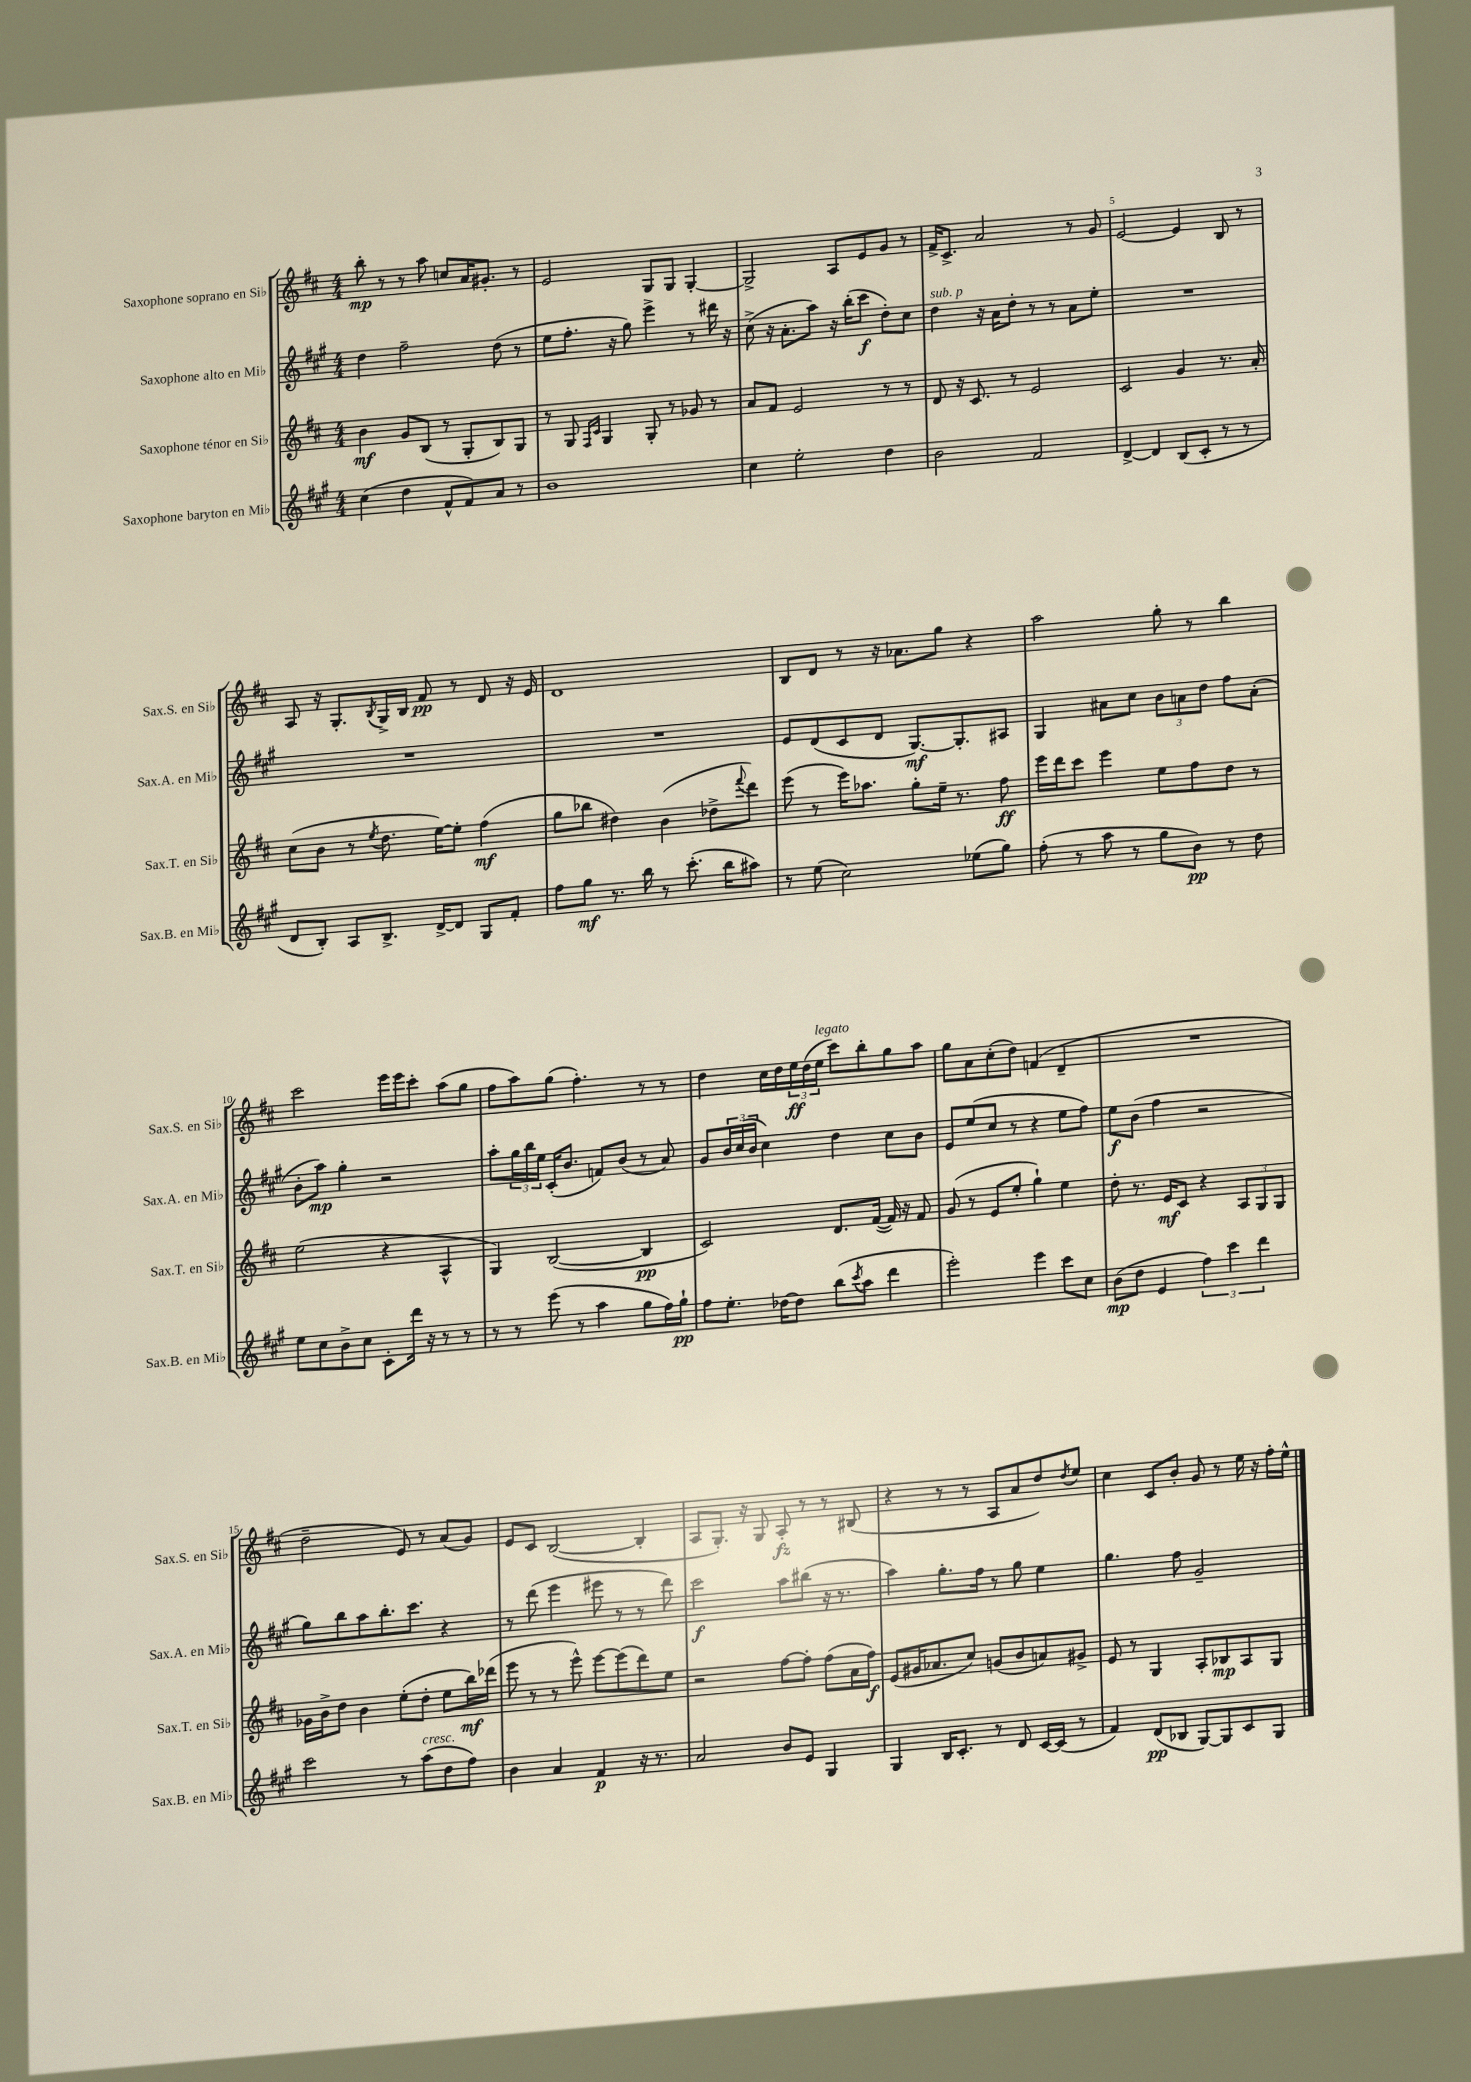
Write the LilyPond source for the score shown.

<<
\new StaffGroup <<
\new Staff = "s0" \with { instrumentName = "Saxophone soprano en Sib" shortInstrumentName = "Sax.S. en Sib" } {
    \clef treble \key d \major \numericTimeSignature \time 4/4
    b''8-.\mp r8 r8 a''8 c''8 a'16 gis'8.-. r8 |
    e'2 g8 g8 g4~-. |
    g2-> a8 e'8 g'8 r8 |
    fis'16-> cis'8.-> a'2 r8 g'8 |
    e'2~ e'4 b8 r8 |
    a8 r16 g8.-. \acciaccatura { b8 } g16-> b16 fis'8\pp r8 d'8 r16 e'16 |
    d'1 |
    b8 d'8 r8 r16 aes'8. g''8 r4 |
    a''2 g''8-. r8 b''4 |
    cis'''2 e'''16 e'''16 cis'''8-. a''8( g''8 |
    fis''8 a''8) g''8( fis''4.-.) r8 r8 |
    d''4 cis''16 d''16 \tuplet 3/2 { e''16\ff d''16( e''16^\markup { \italic "legato" } } cis'''8) b''8-. g''8 a''8 |
    g''8 a'8 cis''8-.( d''8) f'4( d'4-- |
    R1 |
    d''2-- e'8) r8 a'8( g'8) |
    e'8 cis'8 b2~( b4-. |
    a8 g8.-.) r16 g8 a8-.\fz r8 r8 bis8( |
    r4 r8 r8 a8 a'8 d''8) \acciaccatura { d''8 } e''8 |
    cis''4 cis'8 b'8-. g'8 r8 e''16 r16 fis''16-. e''16-^ \bar "|." |
}
\new Staff = "s1" \with { instrumentName = "Saxophone alto en Mib" shortInstrumentName = "Sax.A. en Mib" } {
    \clef treble \key a \major \numericTimeSignature \time 4/4
    d''4 fis''2-- d''8( r8 |
    e''8 fis''8.-. r16 gis''8) e'''4-> r8 dis'''16 r16 |
    cis''8->( r16 a'8.-. a''8) r16 b''16-.( cis'''8\f d''8-.) cis''8 |
    d''4^\markup { \italic "sub. p" } r16 a'16 d''8-. r8 r8 a'8 e''8-. |
    R1 |
    R1 |
    R1 |
    e'8 d'8( cis'8 d'8 gis8.~\mf) gis8.-. ais8 |
    gis4 ais'8 cis''8 \tuplet 3/2 { b'8 a'8 d''8 } fis''8 a'8-.( |
    b'8-. a''8\mp) gis''4-. r2 |
    a''8-. \tuplet 3/2 { gis''16 b''16 e''16 } cis'16-.( b'8. f'8) b'8( r8 a'8) |
    gis'8 \tuplet 3/2 { b'16 cis''16( b'16 } cis''4) d''4 cis''8 b'8 |
    e'8 e''8( cis''8 r8 r4 e''8 fis''8) |
    e''8\f b'8( fis''4 r2 |
    gis''8) b''8 a''8 b''8.-. cis'''8. r4 |
    r8 d'''8( e'''4 eis'''8 r8 r8 d'''8) |
    cis'''2\f a''8 bis''8( r16 r8. |
    a''4) gis''8.-. fis''16 r8 gis''8 e''4 |
    gis''4. fis''8 gis'2-- \bar "|." |
}
\new Staff = "s2" \with { instrumentName = "Saxophone ténor en Sib" shortInstrumentName = "Sax.T. en Sib" } {
    \clef treble \key d \major \numericTimeSignature \time 4/4
    b'4\mf g'8 b8( r8 g8-. b8) g8 |
    r8 g8 \grace { fis16 cis'16 } g4 g8-. r8 ges'8 r8 |
    a'8 fis'8 e'2 r8 r8 |
    d'8 r16 cis'8. r8 e'2 |
    cis'2 g'4 r8. a'16-. |
    cis''8( b'8 r8 \acciaccatura { e''8 } d''8. e''16~) e''8-. fis''4\mf( |
    g''8 bes''8 dis''4) b'4( des''8-> \appoggiatura { fis'''8 } d'''8) |
    e'''8( r8 e'''16) aes''8. g''8-. e''16-- r8. fis''8\ff |
    e'''16 d'''16 cis'''8 e'''4 e''8 fis''8 d''8 r8 |
    e''2( r4 a4-^ |
    g4) b2~( b4\pp |
    cis'2) d'8. fis'16~( fis'16) r16 fis'8 |
    g'8( r8 e'8 e''8-. g''4-!) e''4 |
    d''8-. r8. e'16\mf cis'8 r4 \tuplet 3/2 { a8 g8 g8 } |
    ges'16 b'16-> d''8 b'4 e''8-.( d''8-. e''8 b''16\mf) des'''16( |
    e'''8 r8 r8 e'''8-^) e'''8~ e'''8( d'''8) e''8 |
    r2 fis''8~ fis''8-. fis''8( a'16 fis''16\f) |
    e'8( gis'16 aes'8. cis''8) g'8( b'8 a'8) gis'8-> |
    e'8 r8 g4 a8-. bes8\mp a8 g8 \bar "|." |
}
\new Staff = "s3" \with { instrumentName = "Saxophone baryton en Mib" shortInstrumentName = "Sax.B. en Mib" } {
    \clef treble \key a \major \numericTimeSignature \time 4/4
    cis''4( d''4 fis'8-^ fis'8) a'8 r8 |
    b'1 |
    cis''4 e''2-. d''4 |
    b'2 fis'2 |
    d'4~-> d'4 b8( cis'8-. r8 r8 |
    d'8 b8-.) a8 b8.-> d'16~-> d'8 gis8 fis'8-. |
    fis''8 gis''8\mf r8. b''16 r8 cis'''8.-.( b''16 ais''8) |
    r8 e''8( cis''2) ees''8( gis''8) |
    fis''8-.( r8 a''8 r8 gis''8 b'8\pp) r8 d''8 |
    e''8 cis''8 b'8-> cis''8 cis'8-. d'''16 r16 r8 r8 |
    r8 r8 e'''8( r8 a''4 gis''8 fis''16) gis''16-!\pp |
    fis''8 e''8.-. des''16~ des''8 b''8( \acciaccatura { cis'''8 } a''8 d'''4 |
    e'''2-.) e'''4 cis'''8 cis''8 |
    b'8\mp( d''8 e'4 \tuplet 3/2 { fis''4) cis'''4 d'''4 } |
    cis'''2 r8 a''8^\markup { \italic "cresc." }( d''8 fis''8) |
    b'4 a'4 fis'4\p r16 r8. |
    a'2 b'8 e'8 gis4 |
    gis4 b16 cis'8.-. r8 d'8 cis'16~ cis'16( r8 |
    fis'4) d'8\pp( bes8 gis8~) gis8 cis'8 gis8 \bar "|." |
}
>>
>>
\layout { \context { \Score \override BarNumber.break-visibility = ##(#f #t #t) barNumberVisibility = #(every-nth-bar-number-visible 5) } }
